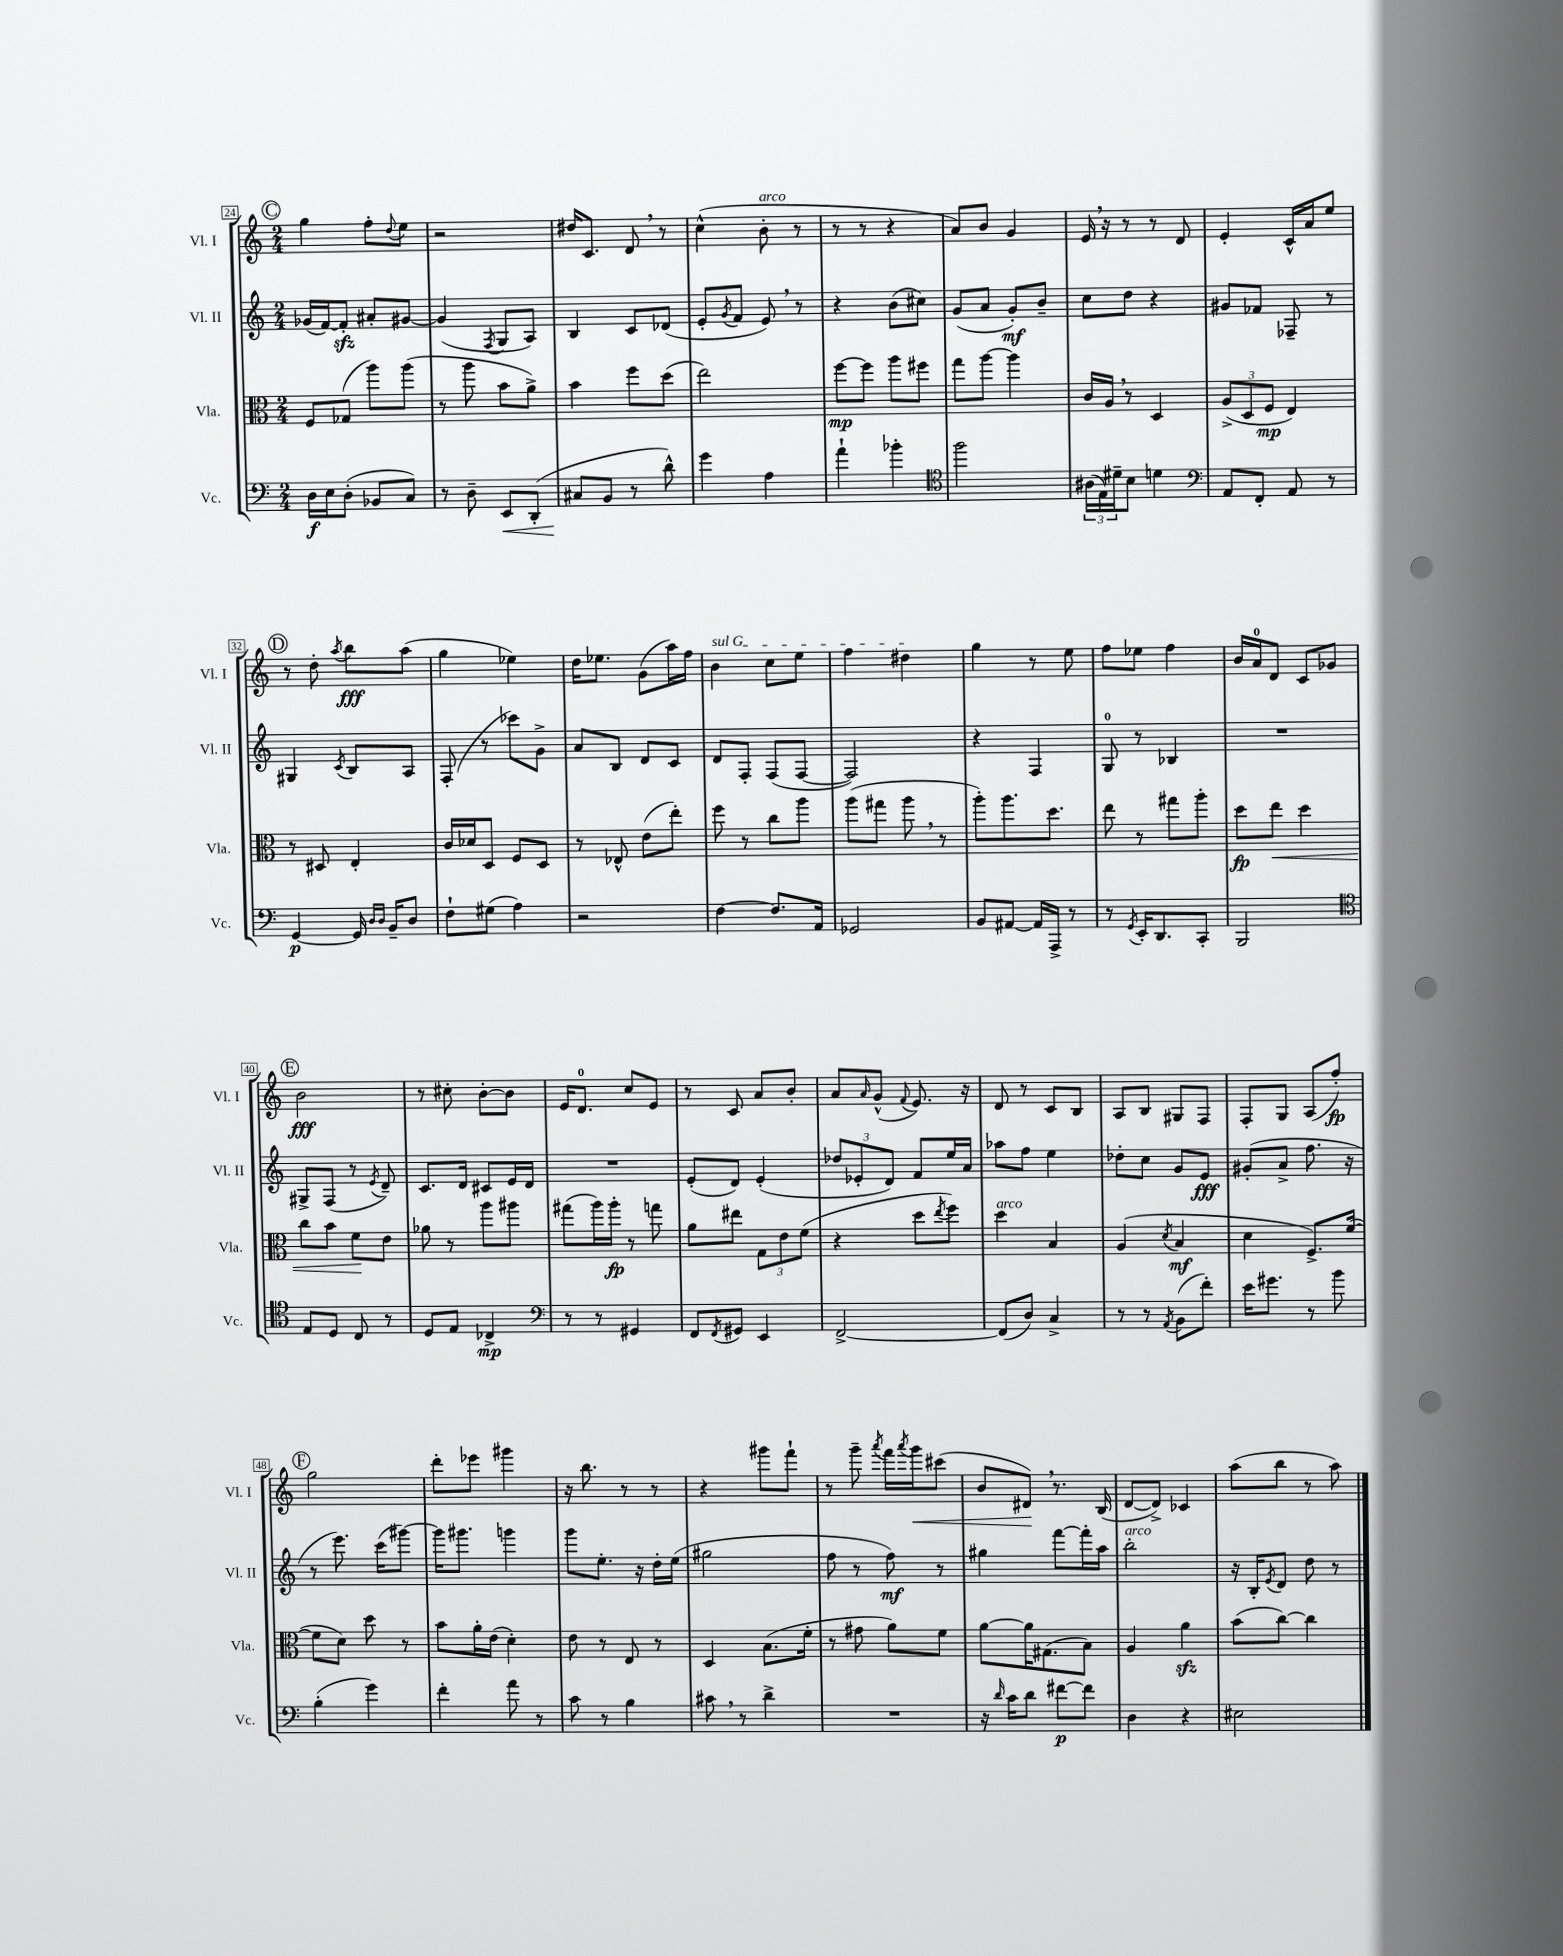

**kern	**dynam	**kern	**dynam	**kern	**dynam	**kern	**dynam
*part4	*part4	*part3	*part3	*part2	*part2	*part1	*part1
*staff4	*staff4	*staff3	*staff3	*staff2	*staff2	*staff1	*staff1
*I"Vc.	*	*I"Vla.	*	*I"Vl. II	*	*I"Vl. I	*
*I'Vc.	*	*I'Vla.	*	*I'Vl. II	*	*I'Vl. I	*
*clefF4	*	*clefC3	*	*clefG2	*	*clefG2	*
*k[]	*	*k[]	*	*k[]	*	*k[]	*
*M2/4	*	*M2/4	*	*M2/4	*	*M2/4	*
!!LO:REH:place=s1:t=C
=24	=24	=24	=24	=24	=24	=24	=24
16D\LL	f	8F/L	.	(16g-X/LL	.	4gg\	.
16E\J	.	.	.	[16f/J)	.	.	.
(8D'\J	.	(8G-X/J	.	8fzz'/J]	.	.	.
8BB-X/L	.	8aa\L)	.	8a#X'/L	.	8ff'\L	.
.	.	.	.	.	.	8qqdd/	.
8C/J)	.	(8aa\J	.	[8g#X/J	.	8ee\J	.
=25	=25	=25	=25	=25	=25	=25	=25
8r	.	8r	.	(4g#/]	.	2r	.
8D~\	.	8aa\	.	.	.	.	.
.	.	.	.	8qF/	.	.	.
!	!LO:HP:b	!	!	!	!	!	!
8EE/L	<	8b\L	.	8G/L	.	.	.
(8DD'/J	.	8a^\J)	.	8A/J)	.	.	.
=26	=26	=26	=26	=26	=26	=26	=26
8C#X/L	.	4b\	.	4B/	.	16dd#X/KL	.
.	.	.	.	.	.	8.c/J	.
8BB/J	[	.	.	.	.	.	.
8r	.	8ff\L	.	8c/L	.	8d,/	.
8d^^\)	.	(8dd\J	.	(8d-X/J	.	8r	.
=27	=27	=27	=27	=27	=27	=27	=27
4g\	.	2ee\)	.	8e'/L	.	(4cc^^\	.
.	.	.	.	8qg/	.	.	.
.	.	.	.	8f/J	.	.	.
!	!	!	!	!	!	!LO:TX:a:i:t=arco	!
4A\	.	.	.	8e,/)	.	8b'\	.
.	.	.	.	8r	.	8r	.
=28	=28	=28	=28	=28	=28	=28	=28
4a`\	.	[8ff\L	mp	4r	.	8r	.
.	.	8ff\J]	.	.	.	8r	.
4b-X'\	.	8aa\L	.	(8b\L	.	4r	.
.	.	8ff#X\J	.	8cc#X\J)	.	.	.
=29	=29	=29	=29	=29	=29	=29	=29
*clefC4	*	*	*	*	*	*	*
2ff\	.	8gg\L	.	(8g/L	.	8a/L)	.
.	.	[8aa\J	.	8a/J	.	8b/J	.
.	.	4aa\]	.	8g'/L)	mf	4g/	.
.	.	.	.	8b~/J	.	.	.
=30	=30	=30	=30	=30	=30	=30	=30
(24A#X\LL	.	16c/LL	.	8cc\L	.	16e,/	.
24E\)	.	.	.	.	.	.	.
.	.	16A,/JJ	.	.	.	16r	.
24d#X~\J	.	.	.	.	.	.	.
8B\J	.	8r	.	8dd\J	.	8r	.
4dn\	.	4D/	.	4r	.	8r	.
.	.	.	.	.	.	8d/	.
=31	=31	=31	=31	=31	=31	=31	=31
*clefF4	*	*	*	*	*	*	*
8AA/L	.	(12A^/L	.	8g#X/L	.	4e'/	.
.	.	12D/	.	.	.	.	.
8FF'/J	.	.	.	8f-X/J	.	.	.
.	.	12F/J	mp	.	.	.	.
8AA/	.	4E/)	.	8F-X~/	.	16c^^/LL	.
.	.	.	.	.	.	16a/J	.
8r	.	.	.	8r	.	8ee/J	.
!!LO:LB:g=z
!!LO:REH:place=s1:t=D
=32	=32	=32	=32	=32	=32	=32	=32
[4GG/	p	8r	.	4G#X/	.	8r	.
.	.	8D#X/	.	.	.	8dd'\	.
.	.	.	.	8qc/	.	8qaa/	.
16GG/]	.	4E'/	.	8B/L	.	8bb\L	fff
16qqD/LL	.	.	.	.	.	.	.
16qqD/JJ	.	.	.	.	.	.	.
16BB~/KL	.	.	.	.	.	.	.
8D/J	.	.	.	8A/J	.	(8aa\J	.
=33	=33	=33	=33	=33	=33	=33	=33
8F`\L	.	16c/LL	.	(8F'/	.	4gg\	.
.	.	16d-X/J	.	.	.	.	.
(8G#X\J	.	8D/J	.	8r	.	.	.
4A\)	.	8F/L	.	8ccc-X\L)	.	4ee-X\)	.
.	.	8D/J	.	8g^\J	.	.	.
=34	=34	=34	=34	=34	=34	=34	=34
2r	.	8r	.	8a/L	.	16dd\KL	.
.	.	.	.	.	.	8.ee-X\J	.
.	.	8E-X^^/	.	8B/J	.	.	.
.	.	(8e\L	.	8d/L	.	(8g\L	.
.	.	8ee'\J)	.	8c/J	.	16aa\L)	.
.	.	.	.	.	.	16ff\JJ	.
=35	=35	=35	=35	=35	=35	=35	=35
!	!	!	!	!	!	!LO:TX:a:i:t=sul G	!
[4F\	.	8ff\	.	8d/L	.	4b\	.
.	.	8r	.	8F'/J	.	.	.
8.F/L]	.	8cc\L	.	(8F/L	.	8cc\L	.
.	.	8aa\J	.	[8F/J	.	8ee\J	.
16AA/Jk	.	.	.	.	.	.	.
=36	=36	=36	=36	=36	=36	=36	=36
2GG-X/	.	(8aa\L	.	2F/])	.	4ff\	.
.	.	8gg#X\J	.	.	.	.	.
.	.	8aa,\	.	.	.	4dd#X\	.
.	.	8r	.	.	.	.	.
=37	=37	=37	=37	=37	=37	=37	=37
8BB/L	.	8aa'\L)	.	4r	.	4gg\	.
[8AA#X/J	.	8.aa\	.	.	.	.	.
16AA#/LL]	.	.	.	4F/	.	8r	.
16AAA^/JJ	.	8.dd\J	.	.	.	.	.
8r	.	.	.	.	.	8ee\	.
=38	=38	=38	=38	=38	=38	=38	=38
8r	.	8ee\	.	8G/	.	8ff\L	.
8qGG/	.	.	.	.	.	.	.
16EE'/KL	.	8r	.	8r	.	8ee-X\J	.
8.DD/	.	.	.	.	.	.	.
.	.	8gg#X\L	.	4B-X/	.	4ff\	.
8CC'/J	.	8aa'\J	.	.	.	.	.
=39	=39	=39	=39	=39	=39	=39	=39
2BBB/	.	8dd\L	fp	2r	.	16b/LL	.
.	.	.	.	.	.	16a/J	.
!	!	!	!LO:HP:b	!	!	!	!
.	.	8ee\J	<	.	.	8d/J	.
.	.	4dd\	.	.	.	8c/L	.
.	.	.	.	.	.	8g-X/J	.
!!LO:LB:g=z
!!LO:REH:place=s1:t=E
=40	=40	=40	=40	=40	=40	=40	=40
*clefC4	*	*	*	*	*	*	*
8E/L	.	8cc\L	.	8G#X^/L	.	2b\	fff
8D/J	.	8b\J	.	(8F/J	.	.	.
8C/	.	8f\L	.	8r	.	.	.
.	.	.	.	8qe/	.	.	.
8r	.	8e\J	[	8d~/)	.	.	.
=41	=41	=41	=41	=41	=41	=41	=41
8D/L	.	8a-X\	.	8.c/L	.	8r	.
8E/J	.	8r	.	.	.	8cc#X'\	.
.	.	.	.	16d/Jk	.	.	.
4C-X^/	mp	8aa\L	.	8c#X/L	.	[8b'\L	.
.	.	8aa#X\J	.	16e/L	.	8b\J]	.
.	.	.	.	16d/JJ	.	.	.
=42	=42	=42	=42	=42	=42	=42	=42
*clefF4	*	*	*	*	*	*	*
8r	.	(8gg#X\L	.	2r	.	16e/KL	.
.	.	.	.	.	.	8.d/J	.
8r	.	16aa\L)	.	.	.	.	.
.	.	16aa'\JJ	fp	.	.	.	.
4GG#X/	.	8r	.	.	.	8cc/L	.
.	.	8ggn\	.	.	.	8e/J	.
=43	=43	=43	=43	=43	=43	=43	=43
8FF/L	.	8a\L	.	(8e'/L	.	8r	.
8qFF/	.	.	.	.	.	.	.
8GG#X/J	.	8ee#X\J	.	8d/J)	.	8c/	.
4EE/	.	12G\L	.	(4e'/	.	8a/L	.
.	.	12e\	.	.	.	.	.
.	.	.	.	.	.	8b'/J	.
.	.	(12f\J	.	.	.	.	.
=44	=44	=44	=44	=44	=44	=44	=44
[2FF^/	.	4r	.	12dd-X/L	.	8a/L	.
.	.	.	.	12e-X'/	.	.	.
.	.	.	.	.	.	16qqa/	.
.	.	.	.	.	.	(8g^^/J	.
.	.	.	.	12d/J)	.	.	.
.	.	.	.	.	.	8qqf/	.
.	.	8dd\L	.	8f/L	.	8.e/)	.
.	.	8qee/	.	.	.	.	.
.	.	8ff\J)	.	16ee/L	.	.	.
.	.	.	.	16a/JJ	.	16r	.
=45	=45	=45	=45	=45	=45	=45	=45
!	!	!LO:TX:a:i:t=arco	!	!	!	!	!
(8FF/L]	.	4dd\	.	8aa-X\L	.	8d/	.
8D/J)	.	.	.	8ff\J	.	8r	.
4C^/	.	4B/	.	4ee\	.	8c/L	.
.	.	.	.	.	.	8B/J	.
=46	=46	=46	=46	=46	=46	=46	=46
8r	.	(4A/	.	8dd-X'\L	.	8A/L	.
8r	.	.	.	8cc\J	.	8B/J	.
8qAA/	.	8qd/	.	.	.	.	.
(8BB\L	.	4B/	mf	8g/L	.	8G#X/L	.
8f'\J)	.	.	.	8e/J	fff	8F/J	.
=47	=47	=47	=47	=47	=47	=47	=47
16e\KL	.	4d\	.	(8g#X'/L	.	8F'/L	.
8.g#X\J	.	.	.	.	.	.	.
.	.	.	.	8a^/J	.	8G/J	.
8r	.	8.F^/L)	.	8.ff\	.	(8A/L	.
8b\	.	.	.	.	.	8ff'/J)	fp
.	.	([16f/Jk	.	16r	.	.	.
!!LO:LB:g=z
!!LO:REH:place=s1:t=F
=48	=48	=48	=48	=48	=48	=48	=48
(4B'\	.	8f\L]	.	8r	.	2gg\	.
.	.	8d\J)	.	8.eee\)	.	.	.
4g\)	.	8dd\	.	.	.	.	.
.	.	.	.	(16ccc\KL	.	.	.
.	.	8r	.	[8ggg#X\J)	.	.	.
=49	=49	=49	=49	=49	=49	=49	=49
4f'\	.	8b\L	.	16ggg#\KL]	.	8ddd'\L	.
.	.	.	.	8.ggg#X\J	.	.	.
.	.	16a'\L	.	.	.	8eee-X\J	.
.	.	(16e\JJ	.	.	.	.	.
8a\	.	4d'\)	.	4gggn\	.	4ggg#X\	.
8r	.	.	.	.	.	.	.
=50	=50	=50	=50	=50	=50	=50	=50
8c\	.	8e\	.	8ggg\L	.	16r	.
.	.	.	.	.	.	8.bb\	.
8r	.	8r	.	8.ee'\J	.	.	.
4B\	.	8E/	.	.	.	8r	.
.	.	.	.	16r	.	.	.
.	.	8r	.	16dd'\LL	.	8r	.
.	.	.	.	(16ee\JJ	.	.	.
=51	=51	=51	=51	=51	=51	=51	=51
8c#X,\	.	4D/	.	2gg#X\	.	4r	.
8r	.	.	.	.	.	.	.
4d^\	.	(8.B\L	.	.	.	8ggg#X\L	.
.	.	.	.	.	.	8fff`\J	.
.	.	16f'\Jk	.	.	.	.	.
=52	=52	=52	=52	=52	=52	=52	=52
2r	.	8r	.	8ff\	.	8r	.
.	.	8g#X\	.	8r	.	8ggg~\	.
.	.	.	.	.	.	8qaaa/	.
.	.	8a\L)	.	8ff\)	mf	16fff\LL	.
.	.	.	.	.	.	8qaaa/	.
!	!	!	!	!	!	!	!LO:HP:b
.	.	.	.	.	.	16ggg\J	<
.	.	8f\J	.	8r	.	(8ccc#X\J	.
=53	=53	=53	=53	=53	=53	=53	=53
16r	.	[8a\L	.	4gg#X\	.	8b/L	.
16qqd/	.	.	.	.	.	.	.
16c\KL	.	.	.	.	.	.	.
8d\J	.	16a\K]	.	.	.	8d#X,/J)	.
.	.	(8.G#X\	.	.	.	.	.
[8f#X\L	p	.	.	[8fff\L	.	8.r	[
8f#\J]	.	8B\J)	.	16fff'\L]	.	.	.
.	.	.	.	16aa\JJ	.	(16B/	.
=54	=54	=54	=54	=54	=54	=54	=54
!	!	!	!	!LO:TX:a:i:t=arco	!	!	!
4D\	.	4A/	.	2bb'\	.	[8d/L	.
.	.	.	.	.	.	8d^/J])	.
4r	.	4azz\	.	.	.	4c-X/	.
=55	=55	=55	=55	=55	=55	=55	=55
2E#X\	.	(8b\L	.	16r	.	(8aa\L	.
.	.	.	.	16B'/KL	.	.	.
.	.	.	.	8qe/	.	.	.
.	.	[8cc\J)	.	8d/J	.	8bb\J	.
.	.	4cc\]	.	8dd\	.	8r	.
.	.	.	.	8r	.	8aa\)	.
==	==	==	==	==	==	==	==
*-	*-	*-	*-	*-	*-	*-	*-
